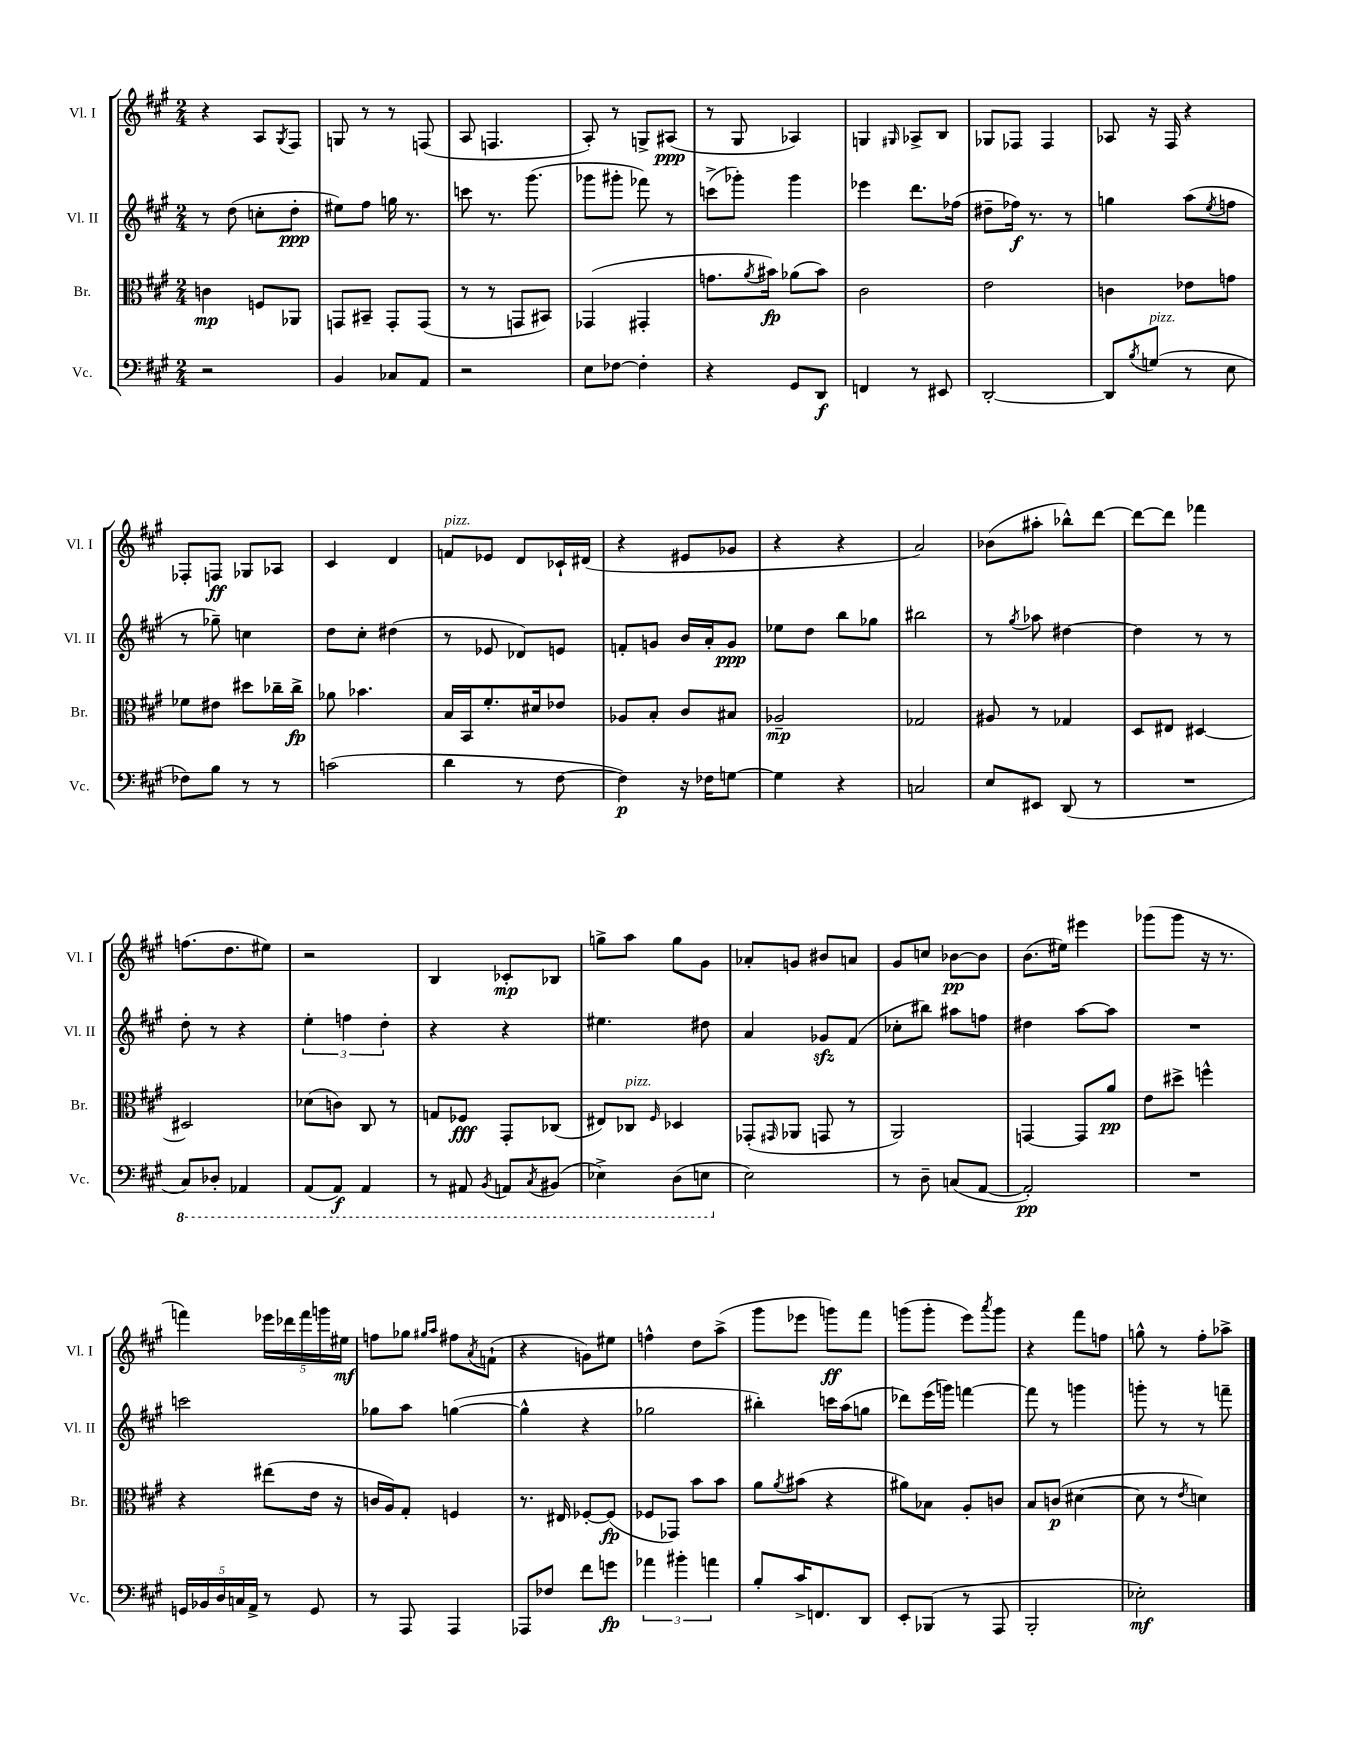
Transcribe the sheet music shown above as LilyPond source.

<<
\new StaffGroup <<
\new Staff = "s0" \with { instrumentName = "Vl. I" shortInstrumentName = "Vl. I" } {
    \clef treble \key a \major \numericTimeSignature \time 2/4
    r4 a8 \acciaccatura { gis8 } fis8 |
    g8 r8 r8 f8( |
    a8 f4. |
    a8-.) r8 g8-> ais8\ppp( |
    r8 gis8 aes4) |
    g4 \grace { gis16 } aes8-> b8 |
    ges8 fes8 fes4 |
    aes8 r16 fis16 r4 |
    fes8-. f8\ff ges8 aes8 |
    cis'4 d'4 |
    f'8^\markup { \italic "pizz." } ees'8 d'8 ces'16-! dis'16( |
    r4 eis'8 ges'8 |
    r4 r4 |
    a'2) |
    bes'8( ais''8-. bes''8-^) d'''8~ |
    d'''8~ d'''8 fes'''4 |
    f''8.( d''8. eis''8) |
    r2 |
    b4 ces'8-.\mp bes8 |
    g''8-> a''8 g''8 gis'8 |
    aes'8-. g'8 bis'8 a'8 |
    gis'8 c''8 bes'8~\pp bes'8 |
    b'8.( eis''16) eis'''4 |
    ges'''8( ges'''8 r16 r8. |
    f'''4) \tuplet 5/4 { ees'''16 des'''16 f'''16 g'''16 eis''16\mf } |
    f''8 ges''8 \grace { gis''16 a''16 } fis''8 \acciaccatura { a'8 } f'8-!( |
    r4 g'8) eis''8 |
    f''4-^ d''8 a''8->( |
    gis'''8 ees'''8 g'''8\ff) fis'''8 |
    g'''8( g'''8-. e'''8) \acciaccatura { a'''8 } g'''8 |
    r4 fis'''8 f''8 |
    g''8-^ r8 fis''8-. aes''8-> \bar "|." |
}
\new Staff = "s1" \with { instrumentName = "Vl. II" shortInstrumentName = "Vl. II" } {
    \clef treble \key a \major \numericTimeSignature \time 2/4
    r8 d''8( c''8-. d''8-.\ppp |
    eis''8) fis''8 g''16 r8. |
    c'''8 r8. gis'''8.( |
    ges'''8 gis'''8-. fes'''8) r8 |
    c'''8->( ges'''8-.) ges'''4 |
    ees'''4 d'''8. fes''16( |
    dis''8-- fes''16\f) r8. r8 |
    g''4 a''8( \acciaccatura { e''8 } f''8 |
    r8 ges''8--) c''4 |
    d''8 cis''8-. dis''4( |
    r8 ees'8 des'8) e'8 |
    f'8-. g'8 b'16 a'16-. g'8\ppp |
    ees''8 d''8 b''8 ges''8 |
    bis''2 |
    r8 \acciaccatura { gis''8 } aes''8 dis''4~ |
    dis''4 r8 r8 |
    d''8-. r8 r4 |
    \tuplet 3/2 { e''4-. f''4 d''4-. } |
    r4 r4 |
    eis''4. dis''8 |
    a'4 ges'8\sfz fis'8( |
    ces''8-. bis''8) ais''8 f''8 |
    dis''4 a''8~ a''8 |
    R2 |
    c'''2 |
    ges''8 a''8 g''4~( |
    g''4-^ r4 |
    ges''2 |
    bis''4-.) c'''16 a''16( g''8 |
    des'''8) e'''16( g'''16) f'''4~ |
    f'''8 r8 g'''4 |
    g'''8-. r8 r8 f'''8-- \bar "|." |
}
\new Staff = "s2" \with { instrumentName = "Br." shortInstrumentName = "Br." } {
    \clef alto \key a \major \numericTimeSignature \time 2/4
    c'4\mp f8 aes,8 |
    g,8 bis,8-- g,8-. g,8( |
    r8 r8 g,8 bis,8) |
    ges,4( gis,4-. |
    g'8. \acciaccatura { a'8 } bis'16\fp) aes'8( bis'8) |
    cis'2 |
    e'2 |
    c'4 ees'8 g'8 |
    fes'8 eis'8 dis''8 ces''16-- ces''16->\fp |
    aes'8 bes'4. |
    b16 b,16 fis'8.-. dis'16 ees'8 |
    aes8 b8-. cis'8 bis8 |
    aes2--\mp |
    ges2 |
    ais8 r8 ges4 |
    d8 eis8 dis4~ |
    dis2 |
    des'8( c'8) cis8 r8 |
    g8 fes8\fff gis,8-. ces8( |
    eis8) ces8^\markup { \italic "pizz." } \grace { fis16 } des4 |
    ges,8-.( \grace { gis,16 } aes,8 g,8 r8 |
    a,2) |
    g,4~ g,8 a'8\pp |
    e'8 dis''8-> f''4-^ |
    r4 eis''8( e'16 r16 |
    c'16 a16) gis8-. f4 |
    r8. eis16 fes8~-. fes8\fp( |
    fes8 ges,8) b'8 b'8 |
    a'8 \acciaccatura { a'8 } bis'8( r4 |
    ais'8) bes8 a8-. c'8 |
    b8 c'8\p( dis'4~ |
    dis'8 r8 \acciaccatura { e'8 } d'4) \bar "|." |
}
\new Staff = "s3" \with { instrumentName = "Vc." shortInstrumentName = "Vc." } {
    \clef bass \key a \major \numericTimeSignature \time 2/4
    r2 |
    b,4 ces8 a,8 |
    r2 |
    e8 fes8~ fes4-. |
    r4 gis,8 d,8\f |
    f,4 r8 eis,8 |
    d,2~-. |
    d,8 \acciaccatura { b8 } g8^\markup { \italic "pizz." }( r8 e8 |
    fes8) b8 r8 r8 |
    c'2( |
    d'4 r8 fis8~ |
    fis4\p) r16 fes16 g8~ |
    g4 r4 |
    c2 |
    e8 eis,8 d,8( r8 |
    R2 |
    \ottava #-1 cis,8) des,8-. aes,,4 |
    a,,8( a,,8\f) a,,4 |
    r8 ais,,8 \acciaccatura { b,,8 } a,,8 \acciaccatura { cis,8 } bis,,8( |
    ees,4->) d,8( e,8 \ottava #0 |
    e2) |
    r8 d8-- c8( a,8~ |
    a,2-.\pp) |
    R2 |
    \tuplet 5/4 { g,16 bes,16 d16 c16 a,16-> } r8 g,8 |
    r8 a,,8 a,,4 |
    aes,,8 fes8 fis'8 g'8\fp |
    \tuplet 3/2 { aes'4 bis'4-. a'4 } |
    b8-. cis'16-> f,8. d,8 |
    e,8-. bes,,8( r8 a,,8 |
    b,,2-. |
    ees2-.\mf) \bar "|." |
}
>>
>>
\layout { \context { \Score \remove "Bar_number_engraver" } }
